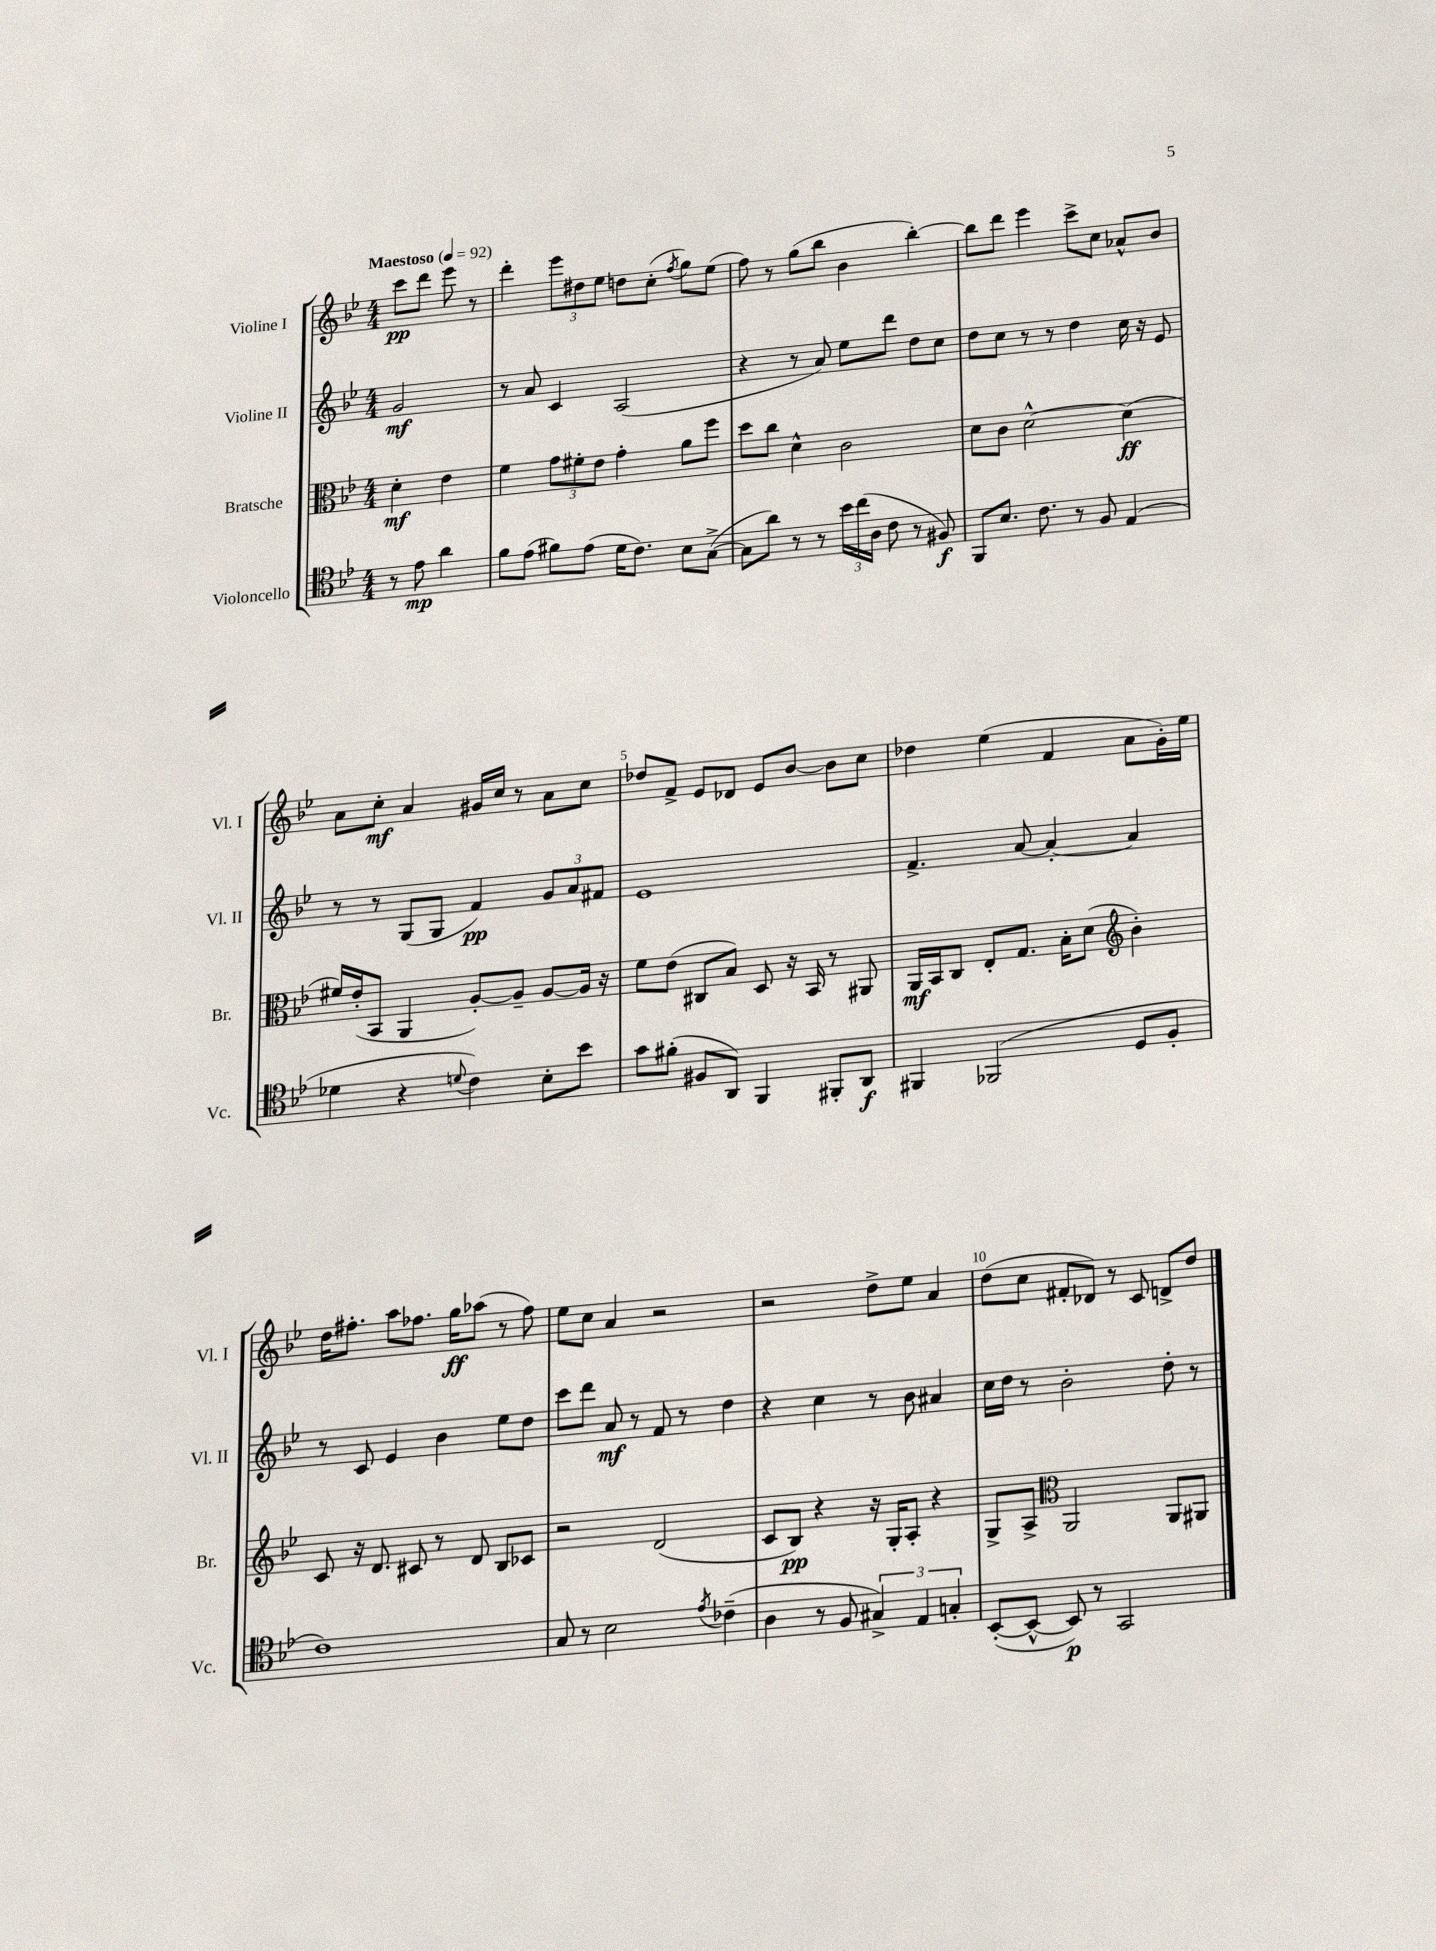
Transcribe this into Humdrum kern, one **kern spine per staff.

**kern	**kern	**kern	**kern
*staff4	*staff3	*staff2	*staff1
*clefC4	*clefC3	*clefG2	*clefG2
*k[b-e-]	*k[b-e-]	*k[b-e-]	*k[b-e-]
*M4/4	*M4/4	*M4/4	*M4/4
*MM92	*MM92	*MM92	*MM92
8r	4d'	2g	8ccc
8e-	.	.	8ddd
4a	4e-	.	8eee-
.	.	.	8r
=	=	=	=
8f	4f	8r	4ddd'
(8e-	.	8a	.
8f#)	12g	4c	12eee-
.	12f#'	.	12dd#
(8e-	.	.	.
.	12e-	.	12ee-
16d	4g'	(2A	8dd
8.c)	.	.	.
.	.	.	(8cc'
.	.	.	8qff
8B-	8a	.	8gg)
([8G^	8ff	.	(8ee-
=	=	=	=
8G]	8dd	4r	8ff)
8a)	8cc	.	8r
8r	4d^^	8r	(8gg
8r	.	8a)	8bb-
24b-	2c	8ee-	4b-
(24cc	.	.	.
24A	.	.	.
8c	.	8ddd	.
8r	.	8dd	[4bb-')
8F#)	.	8cc	.
=	=	=	=
8FF	8d	8dd	8bb-]
8.B-	8c	8cc	8ddd
.	[2d^^	8r	4eee-
8.c	.	.	.
.	.	8r	.
8r	.	4dd	8ccc^
8F	.	.	8cc
(4E-	(4d]	16cc	8a-^^
.	.	16r	.
.	.	8e-	8b-
=	=	=	=
4d-	16f#)	8r	8a
.	(16e-'	.	.
.	8BB-	8r	8cc'
4r	4AA	(8G	4a
.	.	8G	.
8qqd	.	.	.
4c)	[8A')	4f)	16g#
.	.	.	16cc
.	8A~]	.	8r
8B-'	[8A	12g	8a
.	.	12a	.
8b-	16A]	.	8cc
.	.	12f#	.
.	16r	.	.
=	=	=	=
8g	8f	1e-	8dd-
(8f#'	(8e-	.	8f^
8F#	8C#	.	8e-
8AA)	8B-)	.	8d-
4FF	8D	.	8e-
.	16r	.	[8b-
.	16BB-	.	.
8FF#'	8r	.	8b-]
8AA	8AA#	.	8cc
=	=	=	=
4FF#	16AA	4.f^	4dd-
.	16BB-	.	.
.	8C	.	.
(2FF-	8E-'	.	(4ee-
.	8.G	[8a	.
.	.	4a'_	4f
.	16B-'	.	.
.	(8d	.	.
*	*clefG2	*	*
8D	4b-')	4a]	8a
8F'	.	.	16g')
.	.	.	16ee-
=	=	=	=
1c)	8c	8r	16dd
.	.	.	8.ff#'
.	16r	8c	.
.	8.d	.	.
.	.	4e-	8aa
.	8c#	.	8.ff-
.	8r	4b-	.
.	.	.	16gg
.	8d	.	(8aa-
.	8B-	8ee-	8r
.	8c-	8dd	8ff-)
=	=	=	=
8G	2r	8ccc	8ee-
8r	.	8ddd	8cc
2B-	.	8a	4a
.	.	8r	.
.	(2d	8f	2r
.	.	8r	.
8qe-	.	.	.
(4c-~	.	4dd	.
=	=	=	=
4A	8c	4r	2r
.	8B-)	.	.
8r	4r	4cc	.
8F	.	.	.
6G#^)	16r	8r	8dd^
.	16G'	.	.
.	8A'	8b-	8ee-
6E-	.	.	.
.	4r	4a#	4a
6G'	.	.	.
=	=	=	=
([8BB-'	8G^	16cc	(8dd
.	.	16dd	.
8BB-^^_	8A^	8r	8cc
*	*clefC3	*	*
8BB-])	2AA	2b-'	8f#'
8r	.	.	8d-)
2GG	.	.	8r
.	.	.	8c
.	8AA	8dd'	8d^
.	8AA#	8r	8dd
==	==	==	==
*-	*-	*-	*-
